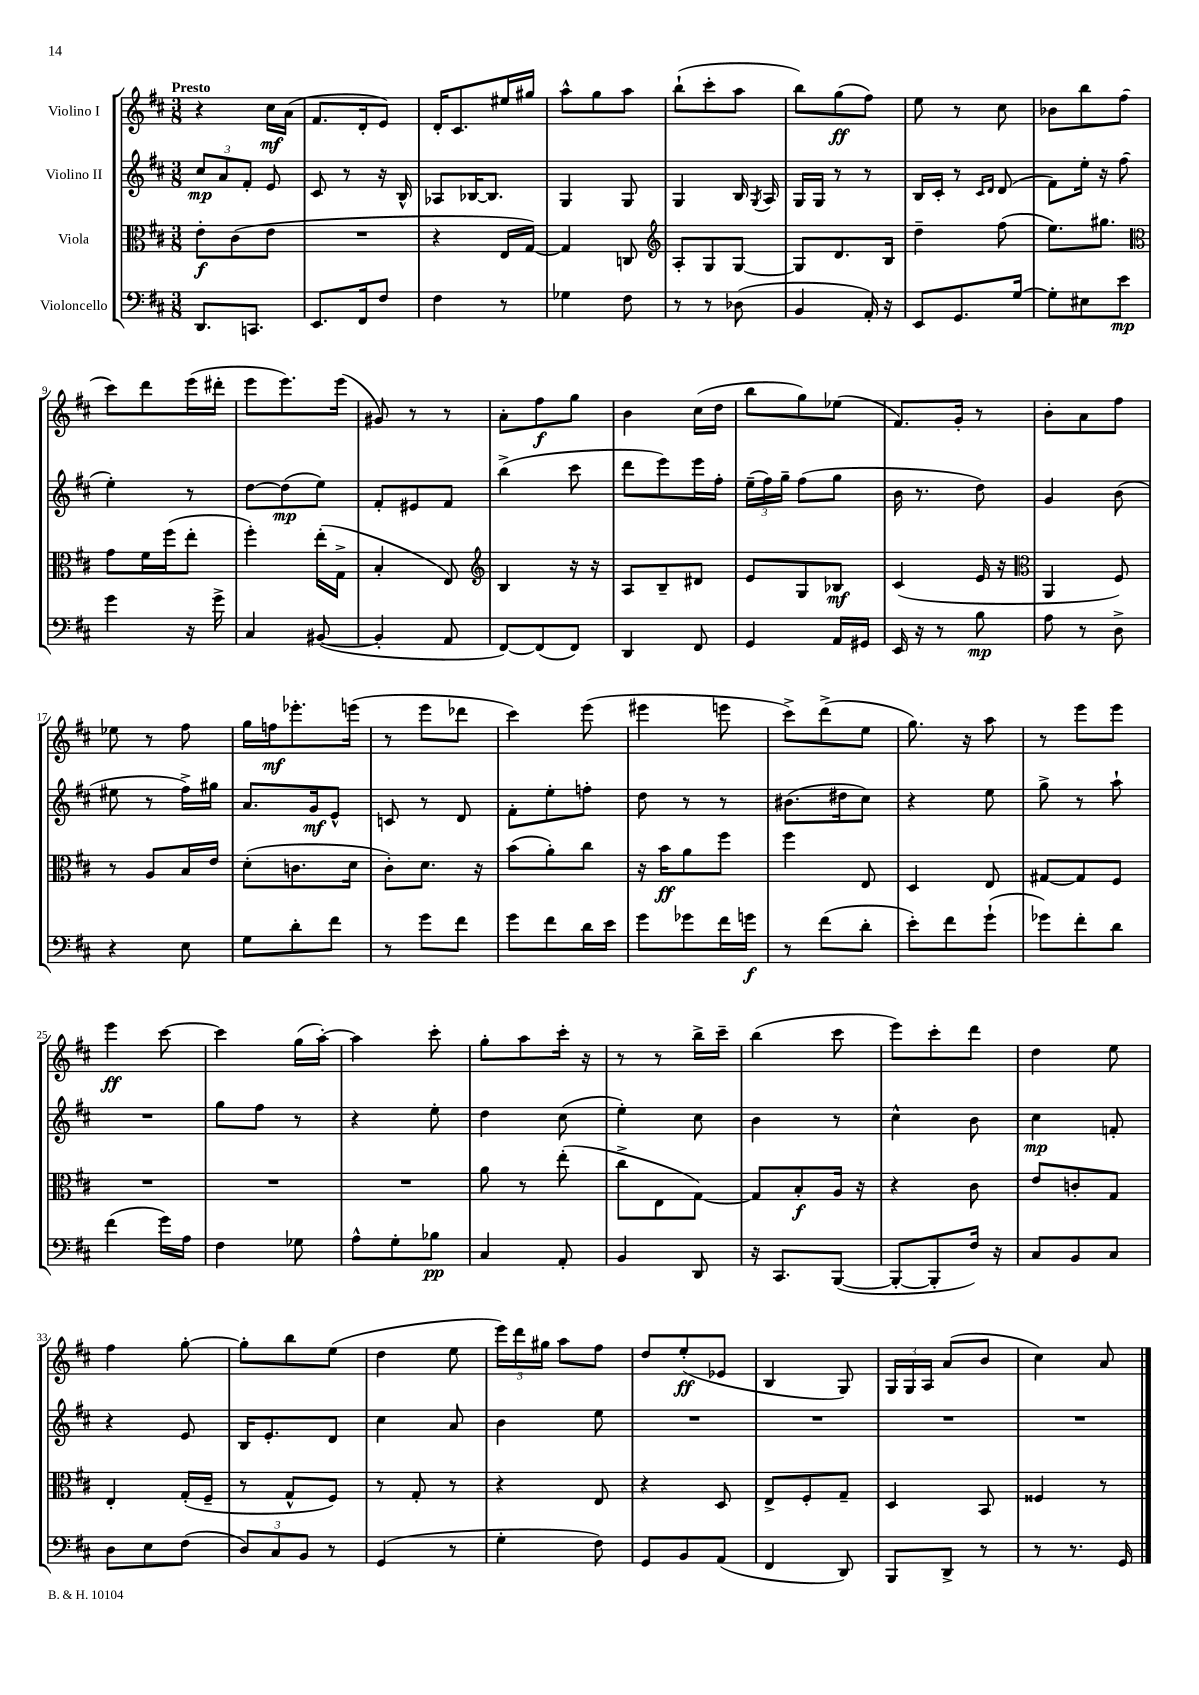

**kern	**dynam	**kern	**dynam	**kern	**dynam	**kern	**dynam
*part4	*part4	*part3	*part3	*part2	*part2	*part1	*part1
*staff4	*staff4	*staff3	*staff3	*staff2	*staff2	*staff1	*staff1
*I"Violoncello	*	*I"Viola	*	*I"Violino II	*	*I"Violino I	*
*clefF4	*	*clefC3	*	*clefG2	*	*clefG2	*
*k[f#c#]	*	*k[f#c#]	*	*k[f#c#]	*	*k[f#c#]	*
*M3/8	*	*M3/8	*	*M3/8	*	*M3/8	*
=1	=1	=1	=1	=1	=1	=1	=1
!	!	!	!	!	!	!LO:TX:a:B:t=Presto	!
8.DD/L	.	8e'\L	f	12cc#/L	mp	4r	.
.	.	.	.	12a/	.	.	.
.	.	(8c#\	.	.	.	.	.
.	.	.	.	12f#'/J	.	.	.
8.CCn/J	.	.	.	.	.	.	.
.	.	8e\J	.	8e/	.	16cc#\LL	mf
.	.	.	.	.	.	(16a\JJ	.
=2	=2	=2	=2	=2	=2	=2	=2
8.EE/L	.	4.r	.	8c#/	.	8.f#/L	.
.	.	.	.	8r	.	.	.
16FF#/k	.	.	.	.	.	16d'/k	.
8F#/J	.	.	.	16r	.	8e/J)	.
.	.	.	.	16B^^/	.	.	.
=3	=3	=3	=3	=3	=3	=3	=3
4F#\	.	4r	.	8A-X/L	.	16d'/KL	.
.	.	.	.	.	.	8.c#/	.
.	.	.	.	[16B-X/K	.	.	.
.	.	.	.	8.B-/J]	.	.	.
8r	.	16E/LL	.	.	.	16ee#X/L	.
.	.	[16G/JJ)	.	.	.	16gg#X/JJ	.
=4	=4	=4	=4	=4	=4	=4	=4
4G-X\	.	4G/]	.	4G/	.	8aa^^\L	.
.	.	.	.	.	.	8gg\	.
8F#\	.	8Cn/	.	8G/	.	8aa\J	.
=5	=5	=5	=5	=5	=5	=5	=5
*	*	*clefG2	*	*	*	*	*
8r	.	8A'/L	.	4G/	.	(8bb`\L	.
8r	.	8G/	.	.	.	8ccc#'\	.
(8D-X\	.	[8G/J	.	16B/	.	8aa\J	.
.	.	.	.	8qG/	.	.	.
.	.	.	.	16A/	.	.	.
=6	=6	=6	=6	=6	=6	=6	=6
4BB/	.	8G/L]	.	16G/LL	.	8bb\L)	.
.	.	.	.	16G/JJ	.	.	.
.	.	8.d/	.	8r	.	(8gg\	ff
16AA'/)	.	.	.	8r	.	8ff#\J)	.
16r	.	16B/Jk	.	.	.	.	.
=7	=7	=7	=7	=7	=7	=7	=7
8EE/L	.	4dd~\	.	16B/LL	.	8ee\	.
.	.	.	.	16c#'/JJ	.	.	.
8.GG/	.	.	.	8r	.	8r	.
.	.	.	.	16qqc#/LL	.	.	.
.	.	.	.	16qqd/JJ	.	.	.
.	.	(8ff#\	.	(8d/	.	8cc#\	.
[16G/Jk	.	.	.	.	.	.	.
=8	=8	=8	=8	=8	=8	=8	=8
8G'\L]	.	8.ee\L)	.	8f#\L)	.	8b-X\L	.
8E#X\	.	.	.	16ee'\Jk	.	8bb\	.
.	.	8.gg#X\J	.	16r	.	.	.
8e\J	mp	.	.	(8ff#\	.	(8ff#\J	.
!!LO:LB:g=z
=9	=9	=9	=9	=9	=9	=9	=9
*	*	*clefC3	*	*	*	*	*
4g\	.	8g\L	.	4ee'\)	.	8ccc#\L)	.
.	.	16f#\L	.	.	.	8ddd\	.
.	.	(16ff#\J	.	.	.	.	.
16r	.	8ee'\J	.	8r	.	(16eee\L	.
16g^\	.	.	.	.	.	16ddd#X'\JJ	.
=10	=10	=10	=10	=10	=10	=10	=10
4C#/	.	4ff#'\)	.	[8dd\L	.	8eee\L	.
.	.	.	.	(8dd\]	mp	8.eee\)	.
([8BB#X/	.	(16ee'\LL	.	8ee\J)	.	.	.
.	.	16G^\JJ	.	.	.	(16eee\Jk	.
=11	=11	=11	=11	=11	=11	=11	=11
4BB#'/]	.	4B'/	.	8f#'/L	.	8g#X/)	.
.	.	.	.	8e#X/	.	8r	.
8AA/	.	8E/)	.	8f#/J	.	8r	.
=12	=12	=12	=12	=12	=12	=12	=12
*	*	*clefG2	*	*	*	*	*
[8FF#/L)	.	4B/	.	(4bb^\	.	8a'\L	.
(8FF#/]	.	.	.	.	.	8ff#\	f
8FF#/J)	.	16r	.	8ccc#\	.	8gg\J	.
.	.	16r	.	.	.	.	.
=13	=13	=13	=13	=13	=13	=13	=13
4DD/	.	8A/L	.	8ddd\L	.	4b\	.
.	.	8B~/	.	8eee\)	.	.	.
8FF#/	.	8d#X/J	.	16eee\L	.	(16cc#\LL	.
.	.	.	.	16ff#'\JJ	.	16dd\JJ	.
=14	=14	=14	=14	=14	=14	=14	=14
4GG/	.	8e/L	.	(24ee~\LL	.	8bb\L	.
.	.	.	.	24ff#\)	.	.	.
.	.	.	.	24gg~\JJ	.	.	.
.	.	8G/	.	(8ff#\L	.	8gg\)	.
16AA/LL	.	8B-X/J	mf	8gg\J	.	(8ee-X\J	.
16GG#X/JJ	.	.	.	.	.	.	.
=15	=15	=15	=15	=15	=15	=15	=15
16EE/	.	(4c#/	.	16b\	.	8.f#/L)	.
16r	.	.	.	8.r	.	.	.
8r	.	.	.	.	.	.	.
.	.	.	.	.	.	16g'/Jk	.
8B\	mp	16e/	.	8dd\)	.	8r	.
.	.	16r	.	.	.	.	.
=16	=16	=16	=16	=16	=16	=16	=16
*	*	*clefC3	*	*	*	*	*
8A\	.	4AA/	.	4g/	.	8b'\L	.
8r	.	.	.	.	.	8a\	.
8D^\	.	8F#/)	.	(8b\	.	8ff#\J	.
!!LO:LB:g=z
=17	=17	=17	=17	=17	=17	=17	=17
4r	.	8r	.	8ee#X\	.	8ee-X\	.
.	.	8A/L	.	8r	.	8r	.
8E\	.	16B/L	.	16ff#^\LL)	.	8ff#\	.
.	.	16e/JJ	.	16gg#X\JJ	.	.	.
=18	=18	=18	=18	=18	=18	=18	=18
8G\L	.	(8d'\L	.	8.a/L	.	16gg\LL	.
.	.	.	.	.	.	16ffn\J	mf
8d'\	.	8.cn\	.	.	.	8.eee-X'\	.
.	.	.	.	16g/k	mf	.	.
8f#\J	.	.	.	8e^^/J	.	.	.
.	.	16d\Jk	.	.	.	(16eeen\Jk	.
=19	=19	=19	=19	=19	=19	=19	=19
8r	.	8c#'\L)	.	8cn/	.	8r	.
8g\L	.	8.d\J	.	8r	.	8eee\L	.
8f#\J	.	.	.	8d/	.	8ddd-X\J	.
.	.	16r	.	.	.	.	.
=20	=20	=20	=20	=20	=20	=20	=20
8g\L	.	(8b\L	.	8f#'\L	.	4ccc#\)	.
8f#\	.	8a'\)	.	8ee'\	.	.	.
16d\L	.	8cc#\J	.	8ffn'\J	.	(8eee\	.
16e\JJ	.	.	.	.	.	.	.
=21	=21	=21	=21	=21	=21	=21	=21
8g\L	.	16r	.	8dd\	.	4eee#X\	.
.	.	16b\KL	ff	.	.	.	.
8g-X\	.	8a\	.	8r	.	.	.
16f#\L	.	8ff#\J	.	8r	.	8eeen\	.
16gn\JJ	f	.	.	.	.	.	.
=22	=22	=22	=22	=22	=22	=22	=22
8r	.	4ff#\	.	(8.b#X\L	.	8ccc#^\L)	.
(8f#\L	.	.	.	.	.	(8ddd^\	.
.	.	.	.	16dd#X\k	.	.	.
8d'\J	.	8E/	.	8cc#\J)	.	8ee\J	.
=23	=23	=23	=23	=23	=23	=23	=23
8e'\L)	.	4D/	.	4r	.	8.gg\)	.
8f#\	.	.	.	.	.	.	.
.	.	.	.	.	.	16r	.
(8g`\J	.	8E/	.	8ee\	.	8aa\	.
=24	=24	=24	=24	=24	=24	=24	=24
8g-X\L)	.	[8G#X/L	.	8gg^\	.	8r	.
8f#'\	.	8G#/]	.	8r	.	8eee\L	.
8d\J	.	8F#/J	.	8aa`\	.	8eee\J	.
!!LO:LB:g=z
=25	=25	=25	=25	=25	=25	=25	=25
(4f#\	.	4.r	.	4.r	.	4eee\	ff
16g\LL)	.	.	.	.	.	[8ccc#\	.
16A\JJ	.	.	.	.	.	.	.
=26	=26	=26	=26	=26	=26	=26	=26
4F#\	.	4.r	.	8gg\L	.	4ccc#\]	.
.	.	.	.	8ff#\J	.	.	.
8G-X\	.	.	.	8r	.	(16gg\LL	.
.	.	.	.	.	.	[16aa'\JJ)	.
=27	=27	=27	=27	=27	=27	=27	=27
8A^^\L	.	4.r	.	4r	.	4aa\]	.
8G'\	.	.	.	.	.	.	.
8B-X\J	pp	.	.	8ee'\	.	8ccc#'\	.
=28	=28	=28	=28	=28	=28	=28	=28
4C#/	.	8a\	.	4dd\	.	8gg'\L	.
.	.	8r	.	.	.	8aa\	.
8AA'/	.	(8ee'\	.	(8cc#\	.	16ccc#'\Jk	.
.	.	.	.	.	.	16r	.
=29	=29	=29	=29	=29	=29	=29	=29
4BB/	.	8cc#^\L	.	4ee'\)	.	8r	.
.	.	8E\	.	.	.	8r	.
8DD/	.	[8G\J)	.	8cc#\	.	16bb^\LL	.
.	.	.	.	.	.	16ccc#~\JJ	.
=30	=30	=30	=30	=30	=30	=30	=30
16r	.	8G/L]	.	4b\	.	(4bb\	.
8.CC#/L	.	.	.	.	.	.	.
.	.	8B'/	f	.	.	.	.
([8BBB/J	.	16A/Jk	.	8r	.	8ccc#\	.
.	.	16r	.	.	.	.	.
=31	=31	=31	=31	=31	=31	=31	=31
8BBB'/L_	.	4r	.	4cc#^^\	.	8eee\L)	.
8BBB'/]	.	.	.	.	.	8ccc#'\	.
16F#/Jk)	.	8c#\	.	8b\	.	8ddd\J	.
16r	.	.	.	.	.	.	.
=32	=32	=32	=32	=32	=32	=32	=32
8C#/L	.	8e/L	.	4cc#\	mp	4dd\	.
8BB/	.	8cn'/	.	.	.	.	.
8C#/J	.	8G/J	.	8fn'/	.	8ee\	.
!!LO:LB:g=z
=33	=33	=33	=33	=33	=33	=33	=33
8D\L	.	4E'/	.	4r	.	4ff#\	.
8E\	.	.	.	.	.	.	.
(8F#\J	.	(16G'/LL	.	8e/	.	[8gg'\	.
.	.	16F#~/JJ	.	.	.	.	.
=34	=34	=34	=34	=34	=34	=34	=34
12D/L)	.	8r	.	16B/KL	.	8gg'\L]	.
.	.	.	.	8.e'/	.	.	.
12C#/	.	.	.	.	.	.	.
.	.	8G^^/L	.	.	.	8bb\	.
12BB/J	.	.	.	.	.	.	.
8r	.	8F#/J)	.	8d/J	.	(8ee\J	.
=35	=35	=35	=35	=35	=35	=35	=35
(4GG/	.	8r	.	4cc#\	.	4dd\	.
.	.	8G'/	.	.	.	.	.
8r	.	8r	.	8a/	.	8ee\	.
=36	=36	=36	=36	=36	=36	=36	=36
4G'\	.	4r	.	4b\	.	24eee\LL)	.
.	.	.	.	.	.	24ddd\	.
.	.	.	.	.	.	24gg#X\JJ	.
.	.	.	.	.	.	8aa\L	.
8F#\)	.	8E/	.	8ee\	.	8ff#\J	.
=37	=37	=37	=37	=37	=37	=37	=37
8GG/L	.	4r	.	4.r	.	8dd/L	.
8BB/	.	.	.	.	.	(8ee'/	ff
(8AA/J	.	8D/	.	.	.	8e-X/J	.
=38	=38	=38	=38	=38	=38	=38	=38
4FF#/	.	8E^/L	.	4.r	.	4B/	.
.	.	8F#'/	.	.	.	.	.
8DD/)	.	8G~/J	.	.	.	8G/)	.
=39	=39	=39	=39	=39	=39	=39	=39
8BBB/L	.	4D/	.	4.r	.	24G/LL	.
.	.	.	.	.	.	24G/	.
.	.	.	.	.	.	24A/JJ	.
8DD^/J	.	.	.	.	.	(8a/L	.
8r	.	8BB/	.	.	.	8b/J	.
=40	=40	=40	=40	=40	=40	=40	=40
8r	.	4F##X/	.	4.r	.	4cc#\)	.
8.r	.	.	.	.	.	.	.
.	.	8r	.	.	.	8a/	.
16GG/	.	.	.	.	.	.	.
==	==	==	==	==	==	==	==
*-	*-	*-	*-	*-	*-	*-	*-
